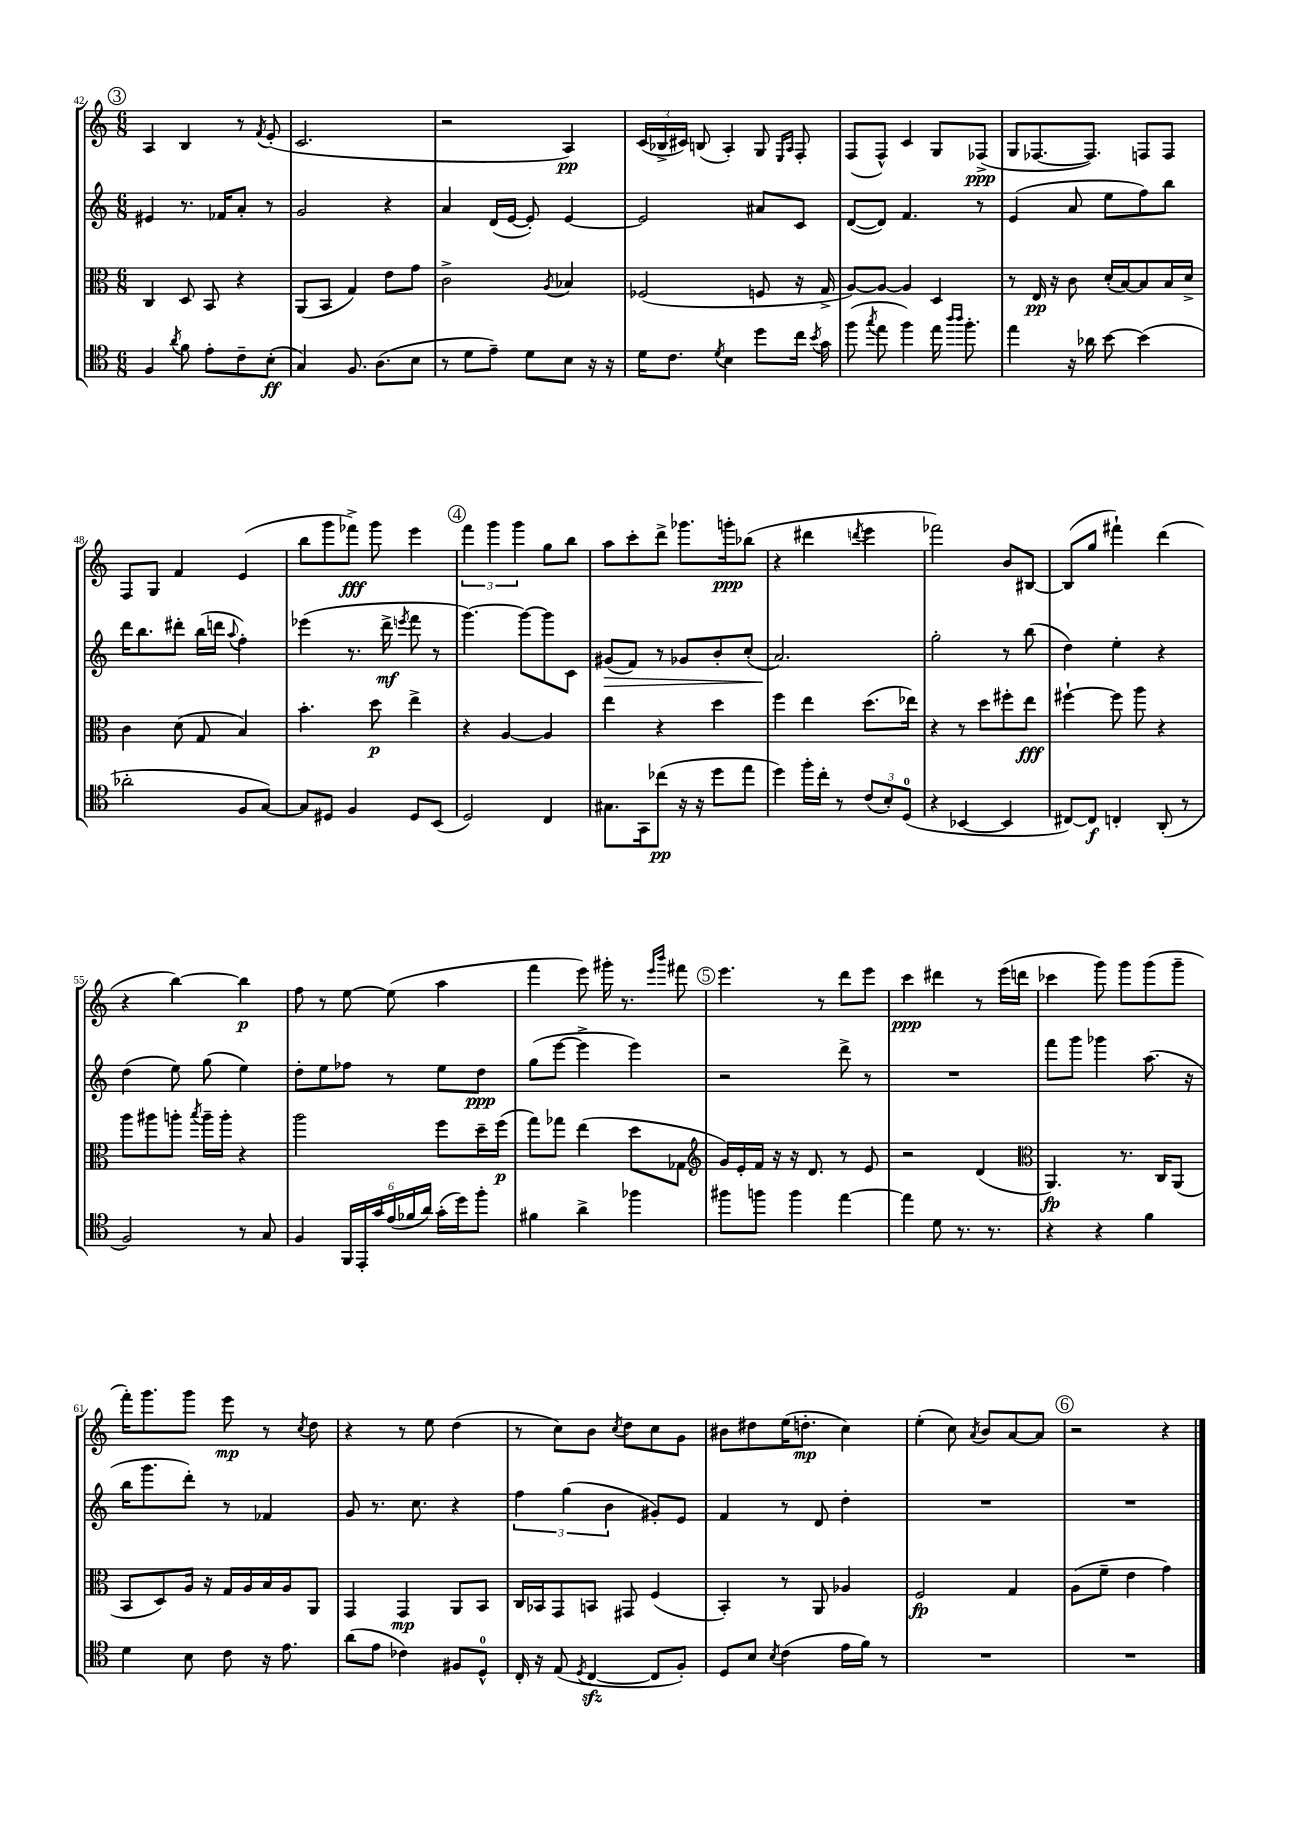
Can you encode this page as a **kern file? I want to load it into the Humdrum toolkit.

**kern	**kern	**kern	**kern
*staff4	*staff3	*staff2	*staff1
*clefC4	*clefC3	*clefG2	*clefG2
*k[]	*k[]	*k[]	*k[]
*M6/8	*M6/8	*M6/8	*M6/8
4F/	4C/	4e#/	4A/
8qa/	.	.	.
8f\	8D/	8.r	4B/
8e'\L	8BB/	.	.
.	.	16f-/LK	.
8c~\	4r	8a'/J	8r
.	.	.	8qf/
(8B'\J	.	8r	(8e'/
=	=	=	=
4G/)	(8AA/L	2g/	2.c/
.	8BB/J	.	.
8.F/	4G/)	.	.
(8.A\L	.	.	.
.	8e\L	4r	.
8B\J	8g\J	.	.
=	=	=	=
8r	2c^\	4a/	2r
8d\L	.	.	.
8e~\J)	.	(16d/LL	.
.	.	[16e/JJ	.
8d\L	.	8e'/])	.
.	8qA/	.	.
8B\J	4B-/	[4e/	4A/)
16r	.	.	.
16r	.	.	.
=	=	=	=
16d\LK	(2F-/	2e/]	(24c/LL
.	.	.	24B-^/
8.c\J	.	.	.
.	.	.	24c#/JJ)
.	.	.	(8B/
8qd/	.	.	.
4B\	.	.	4A'/)
8dd\L	8F/	8a#/L	8G/
.	.	.	16qqE/LL
.	.	.	16qqA/JJ
16cc\Jk	16r	8c/J	8F'/
8qb/	.	.	.
16g\	16G^/	.	.
=	=	=	=
(8ff\	[8A/L)	([8d/L	(8F/L
8qgg/	.	.	.
8ee\	8A/_J	8d/]J)	8F^^/J)
4ff\)	4A/]	4.f/	4c/
16ee\	4D/	.	8G/L
16qqaa/LL	.	.	.
16qqaa/JJ	.	.	.
8.ff'\	.	.	.
.	.	8r	(8F-^/J
=	=	=	=
4ee\	8r	(4e/	8G/L
.	16E/	.	[8.F-/
.	16r	.	.
16r	8c\	8a/	.
16a-\	.	.	8.F-/]J)
[8b\	(16d'/LL	8ee\L	.
.	[16B/J)	.	.
(4b\]	8B/]	8ff\)	8F/L
.	16B/L	8bb\J	8F/J
.	16d^/JJ	.	.
=	=	=	=
2a-'\	4c\	16ddd\LK	8F/L
.	.	8.bb\	.
.	.	.	8G/J
.	(8d\	8ddd#'\J	4f/
.	8G/	(16bb\LL	.
.	.	16ddd\JJ	.
.	.	8qqaa/	.
8F/L	4B/)	4ff'\)	(4e/
[8G/J)	.	.	.
=	=	=	=
8G/]L	4.b'\	(4eee-\	8bb\L
8D#/J	.	.	8ggg\
4F/	.	8.r	8fff-^\J)
.	8dd\	.	8ggg\
.	.	16ddd^\	.
.	.	8qeee/	.
8D#/L	4ee^\	8fff\	4eee\
(8BB/J	.	8r	.
=	=	=	=
2D/)	4r	[4.ggg\)	6fff\
.	.	.	6ggg\
.	[4A/	.	.
.	.	.	6ggg\
.	.	8ggg\_L	.
4C/	4A/]	8ggg\]	8gg\L
.	.	8c\J	8bb\J
=	=	=	=
8.G#\L	4ee\	(8g#/L	8aa\L
.	.	8f/J)	8ccc'\
16GG\k	.	.	.
(8cc-\J	4r	8r	8ddd^\J
16r	.	8g-/L	8.ggg-\L
16r	.	.	.
8dd\L	4dd\	8b'/	.
.	.	.	16ggg'\k
8ee\J	.	(8cc'/J	(8bb-\J
=	=	=	=
4dd\)	4ff\	2.a/)	4r
16ff'\LL	4ee\	.	4ddd#\
16cc'\JJ	.	.	.
8r	.	.	.
.	.	.	8qddd/
(12c/L	(8.dd\L	.	4eee\
12B'/)	.	.	.
(12D/J	.	.	.
.	16ee-\Jk)	.	.
=	=	=	=
4r	4r	2gg'\	2fff-\)
[4BB-/	8r	.	.
.	8dd\L	.	.
4BB-/]	8ff#'\	8r	8b/L
.	8ee\J	(8bb\	[8B#/J
=	=	=	=
[8C#/L)	[4ff#`\	4dd\)	(8B#/]L
8C#/]J	.	.	8gg/J
4C'/	8ff#\]	4ee'\	4fff#`\)
.	8aa\	.	.
(8AA'/	4r	4r	(4ddd\
8r	.	.	.
=	=	=	=
2F/)	8aa\L	(4dd\	4r
.	8aa#\	.	.
.	8aa'\J	8ee\)	[4bb\)
.	8qbb/	.	.
.	16aa~\LL	(8gg\	.
.	16aa'\JJ	.	.
8r	4r	4ee\)	4bb\]
8G/	.	.	.
=	=	=	=
4F/	2aa\	8dd'\L	8ff\
.	.	8ee\	8r
24FF/LL	.	8ff-\J	[8ee\
24EE'/	.	.	.
24g/	.	.	.
(24e/	.	8r	(8ee\]
24f-/	.	.	.
24a/JJ)	.	.	.
(16g'\LL	8ff\L	8ee\L	4aa\
16dd\J)	.	.	.
8ff'\J	16dd~\L	8dd\J	.
.	(16ff\JJ	.	.
=	=	=	=
4f#\	8gg\L)	(8gg\L	4fff\
.	8gg-\J	[8eee\J	.
4a^\	(4ee\	4eee^\]	8eee\)
.	.	.	16ggg#'\
.	.	.	8.r
4ff-\	8dd\L	4eee\)	.
.	.	.	16qqeee/LL
.	.	.	16qqbbb/JJ
.	8G-\J	.	8fff#\
=	=	=	=
*	*clefG2	*	*
8ff#\L	16g/LL)	2r	4.eee\
.	16e'/	.	.
8ff\J	16f/JJ	.	.
.	16r	.	.
4ff\	16r	.	.
.	8.d/	.	.
.	.	.	8r
[4ee\	8r	8ddd^\	8ddd\L
.	8e/	8r	8eee\J
=	=	=	=
4ee\]	2r	2.r	4ccc\
8d\	.	.	4ddd#\
8.r	.	.	.
.	(4d/	.	8r
8.r	.	.	.
.	.	.	(16eee\LL
.	.	.	16ddd\JJ
=	=	=	=
*	*clefC3	*	*
4r	4.AA/)	8fff\L	4ccc-\
.	.	8ggg\J	.
4r	.	4ggg-\	8ggg\)
.	8.r	.	8ggg\L
4f\	.	(8.aa\	(8ggg\
.	16C/LK	.	.
.	(8AA/J	.	8ggg~\J
.	.	16r	.
=	=	=	=
4d\	8BB/L	16bb\LK	16fff'\LK)
.	.	8.ggg\	8.ggg\
.	8D/)	.	.
8B\	16A/Jk	8ddd'\J)	8ggg\J
.	16r	.	.
8c\	16G/LL	8r	8eee\
.	16A/	.	.
16r	16B/	4f-/	8r
8.e\	16A/J	.	.
.	.	.	8qcc/
.	8AA/J	.	8dd\
=	=	=	=
(8a\L	4GG/	8g/	4r
8e\J	.	8.r	.
4c-\)	4GG/	.	8r
.	.	8.cc\	.
.	.	.	8ee\
8F#/L	8AA/L	4r	(4dd\
8D^^/J	8BB/J	.	.
=	=	=	=
16C'/	16C/LL	6ff\	8r
16r	16BB-/J	.	.
(8E/	8GG/	.	8cc\L)
.	.	(6gg\	.
8qD/	.	.	.
[4C/	8BB/J	.	8b\J
.	.	6b\	.
.	.	.	8qcc/
.	8GG#/	.	8dd\L
8C/]L	(4F/	8g#'/L)	8cc\
8F'/J)	.	8e/J	8g\J
=	=	=	=
8D/L	4BB'/)	4f/	8b#\L
8B/J	.	.	8dd#\
8qB/	.	.	.
(4c\	8r	8r	(16ee\K
.	.	.	8.dd'\J
.	8AA/	8d/	.
16e\LL	4A-/	4dd'\	4cc\)
16f\JJ)	.	.	.
8r	.	.	.
=	=	=	=
2.r	2F/	2.r	(4ee'\
.	.	.	8cc\)
.	.	.	8qa/
.	.	.	8b/L
.	4G/	.	[8a/
.	.	.	8a/]J
=	=	=	=
2.r	(8A\L	2.r	2r
.	8f~\J	.	.
.	4e\	.	.
.	4g\)	.	4r
==	==	==	==
*-	*-	*-	*-
